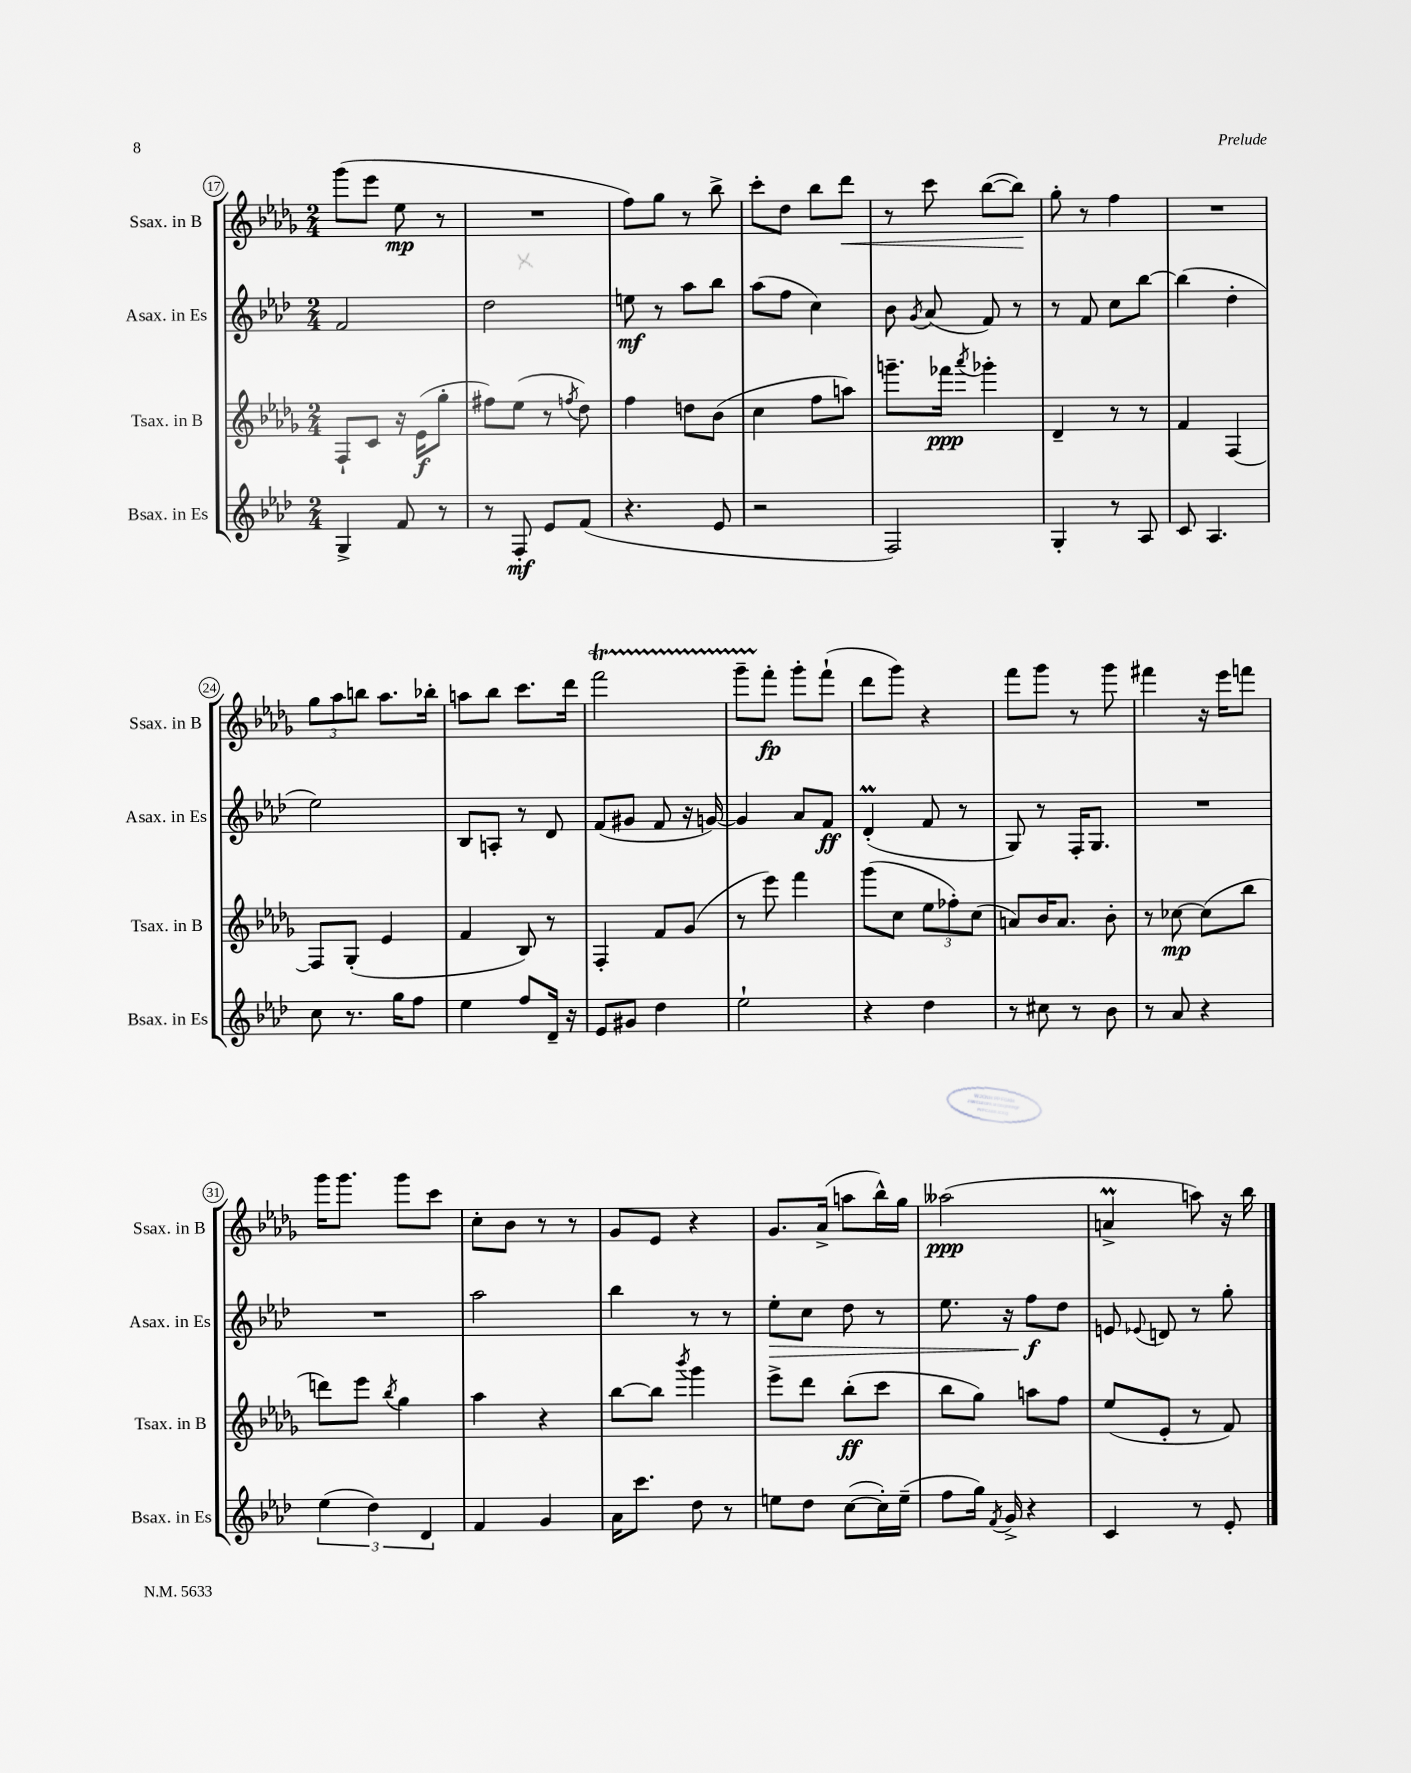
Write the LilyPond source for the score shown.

<<
\new StaffGroup <<
\new Staff = "s0" \with { instrumentName = "Ssax. in B" shortInstrumentName = "Ssax. in B" } {
    \clef treble \key des \major \numericTimeSignature \time 2/4
    \autoBeamOff ges'''8[( ees'''8] ees''8\mp r8 |
    R2 |
    f''8[) ges''8] r8 bes''8-> |
    c'''8[-. des''8] bes''8[ des'''8]\< |
    r8 c'''8 bes''8[~( bes''8]\!) |
    ges''8-. r8 f''4 |
    R2 |
    \tuplet 3/2 { ges''8[ aes''8 b''8] } aes''8.[ bes''16]-. |
    a''8[ bes''8] c'''8.[ des'''16] |
    f'''2\startTrillSpan |
    ges'''8[-- f'''8]-.\stopTrillSpan\fp ges'''8[-. f'''8]-!( |
    des'''8[ ges'''8]) r4 |
    f'''8[ ges'''8] r8 ges'''8 |
    fis'''4 r16 ees'''16[ f'''8] |
    ges'''16[ ges'''8.] ges'''8[ c'''8] |
    c''8[-. bes'8] r8 r8 |
    ges'8[ ees'8] r4 |
    ges'8.[ aes'16]->( a''8[ bes''16-^) ges''16] |
    aeses''2\ppp( |
    a'4->\prall a''8) r16 bes''16 \bar "|." |
}
\new Staff = "s1" \with { instrumentName = "Asax. in Es" shortInstrumentName = "Asax. in Es" } {
    \clef treble \key aes \major \numericTimeSignature \time 2/4
    \autoBeamOff f'2 |
    des''2 |
    e''8\mf r8 aes''8[ bes''8] |
    aes''8[( f''8] c''4) |
    bes'8 \acciaccatura { g'8 } aes'8( f'8) r8 |
    r8 f'8 c''8[ bes''8]~ |
    bes''4( des''4-. |
    ees''2) |
    bes8[ a8]-. r8 des'8 |
    f'8[( gis'8] f'8 r16 g'16~) |
    g'4 aes'8[ f'8]\ff |
    des'4-.\prall( f'8 r8 |
    g8) r8 f16[-. g8.] |
    R2 |
    R2 |
    aes''2 |
    bes''4 r8 r8 |
    ees''8[-.\> c''8] des''8 r8 |
    ees''8. r16 f''8[\f\! des''8] |
    e'8 \appoggiatura { ees'8 } d'8 r8 g''8-. \bar "|." |
}
\new Staff = "s2" \with { instrumentName = "Tsax. in B" shortInstrumentName = "Tsax. in B" } {
    \clef treble \key des \major \numericTimeSignature \time 2/4
    \autoBeamOff f8[-! c'8] r16 ees'16[\f( ges''8]-. |
    fis''8[) ees''8]( r8 \acciaccatura { f''8 } des''8) |
    f''4 d''8[ bes'8]( |
    c''4 f''8[ a''8]) |
    g'''8.[-- fes'''16]\ppp \acciaccatura { aes'''8 } ges'''4-. |
    des'4-- r8 r8 |
    f'4 f4~ |
    f8[ ges8]-.( ees'4 |
    f'4 bes8) r8 |
    f4-. f'8[ ges'8]( |
    r8 ees'''8) f'''4 |
    ges'''8[( c''8] \tuplet 3/2 { ees''8[ fes''8-.) c''8]( } |
    a'8[) bes'16 a'8.] bes'8-. |
    r8 ces''8~\mp ces''8[( bes''8] |
    d'''8[) ees'''8] \acciaccatura { bes''8 } ges''4 |
    aes''4 r4 |
    bes''8[~ bes''8] \acciaccatura { bes'''8 } ges'''4 |
    ees'''8[-> des'''8] bes''8[-.\ff( c'''8] |
    bes''8[ ges''8]) a''8[ f''8] |
    ees''8[( ees'8]-. r8 f'8) \bar "|." |
}
\new Staff = "s3" \with { instrumentName = "Bsax. in Es" shortInstrumentName = "Bsax. in Es" } {
    \clef treble \key aes \major \numericTimeSignature \time 2/4
    \autoBeamOff g4-> f'8 r8 |
    r8 f8-.\mf ees'8[ f'8]( |
    r4. ees'8 |
    r2 |
    f2) |
    g4-. r8 aes8 |
    c'8 aes4. |
    c''8 r8. g''16[ f''8] |
    ees''4 f''8[ des'16]-- r16 |
    ees'8[ gis'8] des''4 |
    ees''2-! |
    r4 des''4 |
    r8 cis''8 r8 bes'8 |
    r8 aes'8 r4 |
    \tuplet 3/2 { ees''4( des''4) des'4 } |
    f'4 g'4 |
    aes'16[ c'''8.] des''8 r8 |
    e''8[ des''8] c''8[~( c''16-.) e''16]--( |
    f''8[ g''16]) \acciaccatura { f'8 } g'16-> r4 |
    c'4 r8 ees'8-. \bar "|." |
}
>>
>>
\layout { \context { \Score currentBarNumber = #17 \override BarNumber.stencil = #(make-stencil-circler 0.1 0.3 ly:text-interface::print) } }
